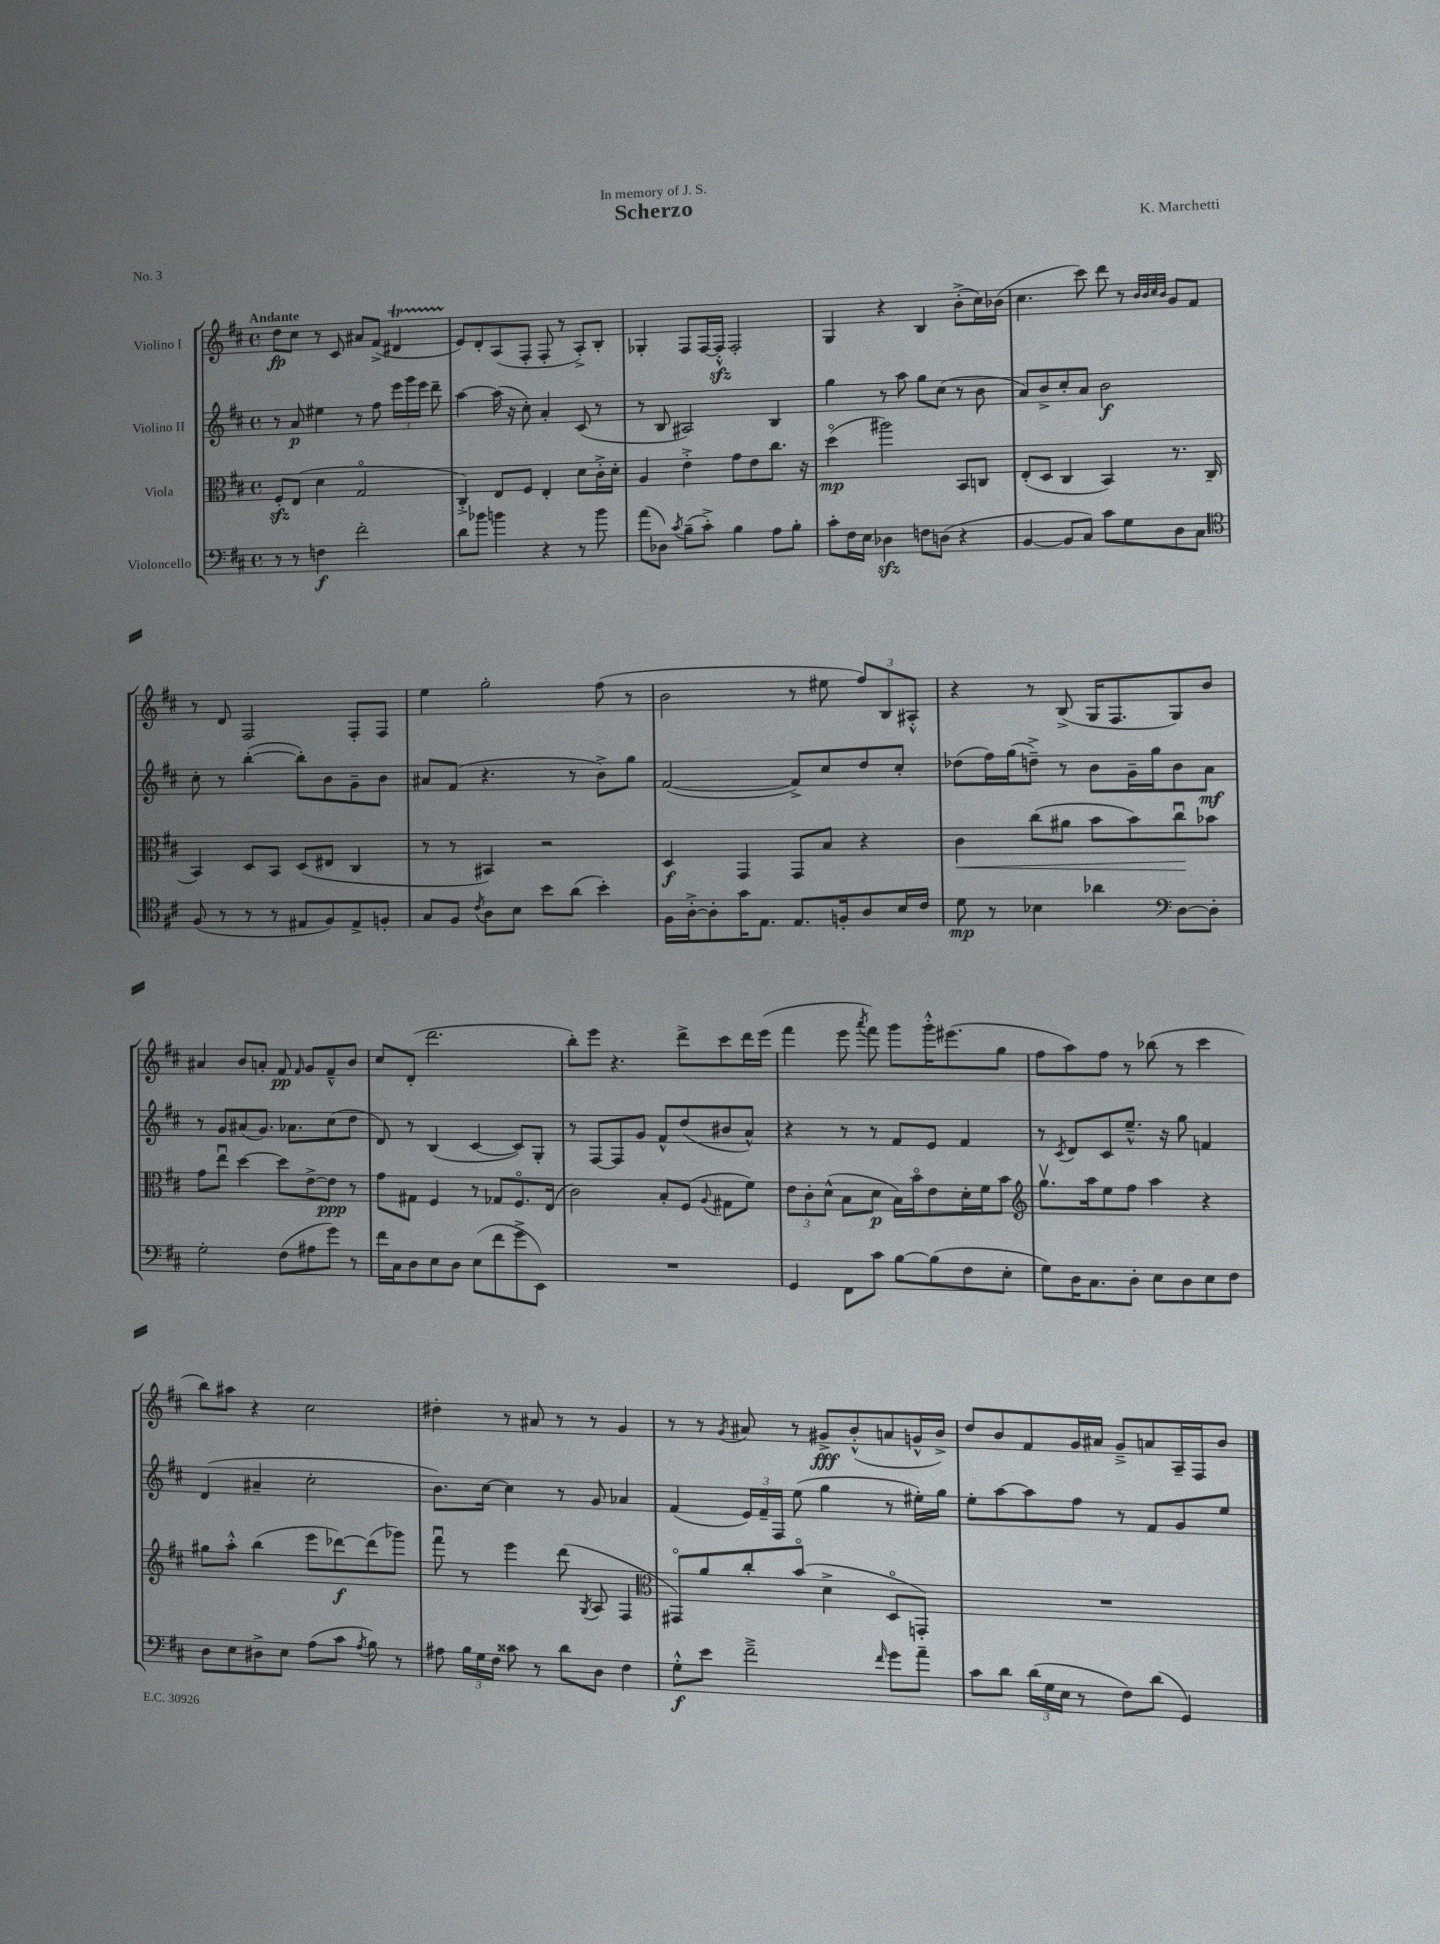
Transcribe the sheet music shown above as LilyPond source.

\header { title = "Scherzo" composer = "K. Marchetti" dedication = "In memory of J. S." piece = "No. 3" }
<<
\new StaffGroup <<
\new Staff = "s0" \with { instrumentName = "Violino I" } {
    \clef treble \key d \major \defaultTimeSignature \time 4/4 \tempo "Andante"
    \autoBeamOff d''8[\fp cis''8] r8 cis'8 ais'8[ fis'8]->( dis'4\startTrillSpan |
    e'8[\stopTrillSpan) d'8-. a8( fis8]-. fis8-. r8 a8[-.->) b8]-. |
    ges4-. fis8[ fis16~ fis16]-.-^\sfz fis2-. |
    g4 r4 b4 b'8[-.->( cis''16) bes'16]( |
    cis''4. cis'''8) d'''8 r8 \grace { b'32[ b'32 cis''32 b'32] } g'8[ fis'8] |
    r8 d'8 fis2 fis8[-. fis8] |
    e''4 g''2-. fis''8( r8 |
    b'2 r8 eis''8 \tuplet 3/2 { fis''8[) b8 ais8]-.-^ } |
    r4 r8 b8->( g16[ fis8. g8) b'8] |
    ais'4 b'8[ a'8]-. fis'8\pp \grace { fis'16 } g'8[ fis'8---^ b'8] |
    cis''8[ d'8]-.( d'''2. |
    b''8[-.) e'''8] r4. d'''8[-> cis'''8 d'''16 e'''16]( |
    fis'''4 e'''8 \acciaccatura { a'''8 } fis'''8) g'''8[ g'''16-.-^ eis'''8.( g''8] |
    fis''8[ a''8) fis''8] r8 bes''8( r8 cis'''4 |
    b''8[) ais''8] r4 cis''2 |
    dis''4-. r8 ais'8 r8 r8 g'4 |
    r8 r8 \acciaccatura { g'8 } ais'8 r8 gis'8[->\fff b'8-.-^( a'8 g'16-^ b'16]->) |
    d''8[ b'8 fis'8 g'16 ais'16] g'8[---> a'8 a16-- fis16 b'8] \bar "|." |
}
\new Staff = "s1" \with { instrumentName = "Violino II" } {
    \clef treble \key d \major \defaultTimeSignature \time 4/4
    \autoBeamOff r8 a'8\p eis''4 r8 fis''8 \tuplet 3/2 { e'''16[ g'''16 e'''16] } d'''8-- |
    a''4~ a''16( r16 cis''8-.) a'4-. cis'8( r8 |
    r8 b8 ais2) b4 |
    g''4 r8 a''8 g''8[ cis''8]( r8 b'8 |
    a'8[) b'8-> cis''8-. a'8] b'2\f |
    cis''8-. r8 b''4~-.( b''8[-.) b'8 g'8-- b'8] |
    ais'8[ fis'8]( r4. r8 b'8[->) g''8] |
    fis'2~( fis'8[->) cis''8 d''8 cis''8]-. |
    des''8[( fis''16) g''16( d''8]--->) r8 b'8[ g'16-- g''16 b'8 a'8]\mf |
    r8 g'8[ ais'8( g'8.]) aes'8.[ cis''8( d''8] |
    d'8) r8 b4( cis'4~ cis'8[) g8]-. |
    r8 fis8[~ fis8 g'8] fis'8[-^ d''8( bis'8 a'8]-^) |
    r4 r8 r8 fis'8[ e'8] fis'4 |
    r8 \acciaccatura { cis'8 } d'8[ cis'8 e''8.]---^ r16 g''8 f'4 |
    d'4( ais'4-- cis''2-. |
    b'8.[) cis''16]~ cis''4 r8 g'8 aes'4 |
    fis'4( \tuplet 3/2 { e'16[) fis'16-- fis16] } e''8( g''4 r8 eis''16[-.) g''16] |
    e''8[-. a''8~ a''8 fis''8] r8 fis'8[ g'8 e''8] \bar "|." |
}
\new Staff = "s2" \with { instrumentName = "Viola" } {
    \clef alto \key d \major \defaultTimeSignature \time 4/4
    \autoBeamOff fis8[-.\sfz e8]( d'4 g2\flageolet |
    cis4-.->) e8[ fis8] e4-. d'8[ cis'16-.-> d'16]-. |
    a4 e'4-.-> g'8[ e'8 cis''8.] r16 |
    d''4\flageolet\mp( ais''2) b,8[ c8] |
    e8[-.( d8] cis4 b,4) r8. cis16( |
    b,4) d8[ b,8] d8[( eis8] cis4 |
    r8 r8 bis,4) r2 |
    d4\f g,4 g,8[ b8] r4 |
    cis'4\< cis''8[( ais'8] b'8[ b'8) cis''8\downbow\! bes'8] |
    g'8[ e''8]\downbow d''4~ d''8[ e'8~-> e'8]\ppp r8 |
    g'8[ gis8] fis4 r8 ges8[ fis8.\flageolet e16]( |
    cis'2) b8[-. fis8]( \appoggiatura { a8 } gis8[ fis'8]) |
    \tuplet 3/2 { e'8[ cis'8-. d'8]-^( } b8[ d'8]\p b16[) b'16\flageolet e'8 d'16-. fis'16 b'8] |
    \clef treble g''8.[\upbow a''16 e''8 fis''8] a''4 r4 |
    gis''8[ a''8]-.-^ b''4( e'''8[ des'''8~\f) des'''8( ges'''8]) |
    fis'''8\downbow r8 e'''4 d'''8( \acciaccatura { g8 } a8 fis4 |
    \clef alto gis,8[\flageolet) a'8 cis''8-. b'8]\flageolet( d'4-> d8[\flageolet g,8]-.) |
    R1 \bar "|." |
}
\new Staff = "s3" \with { instrumentName = "Violoncello" } {
    \clef bass \key d \major \defaultTimeSignature \time 4/4
    \autoBeamOff r8 r8 f4\f fis'2-. |
    d'8[ bes'8] b'4 r4 r8 b'8 |
    a'8[( des8]) \acciaccatura { cis'8 } b8[--( cis'8]-.->) b4 a8[ b8]-. |
    cis'8[-. fis16 e16] des4\sfz f8[ d8]( r4 |
    b,4~ b,8[ cis8]) cis'8[ g8 d8 cis8] |
    \clef tenor fis8( r8 r8 r8 eis8[ fis8) eis8-> f8]-. |
    g8[ fis8] \acciaccatura { cis'8 } a8[ b8] b'8[ a'8]( b'4-.) |
    fis16[ a16~-.-> a8-. g'16 e8.] e8.[ f16-. a8 b16 cis'16] |
    d'8\mp r8 bes4 aes'4 \clef bass d8[~ d8]-. |
    g2-. fis8[( ais8 g'8]) r8 |
    fis'16[ cis16 d8 e8 d8] e8[( fis'8 g'8-> e,8]) |
    R1 |
    g,4 fis,8[ cis'8] b8[~ b8( fis8 e8]-. |
    g8[) d16 cis8. d8]-. e8[ d8 e8 fis8] |
    d8[ e8 dis8-> e8] a8[( cis'8] \acciaccatura { a8 } b8) r8 |
    ais8 \tuplet 3/2 { b16[ g16 fis16] } cisis'8 r8 d'8[ d8] fis4 |
    g8[-.-^\f e'8] fis'2---> \grace { fis'16 } g'8[ a'8]-- |
    cis'8[ d'8] \tuplet 3/2 { d'16[( g16 e16] } r8 fis8[) d'8]( g,4) \bar "|." |
}
>>
>>
\layout { \context { \Score \remove "Bar_number_engraver" } }
